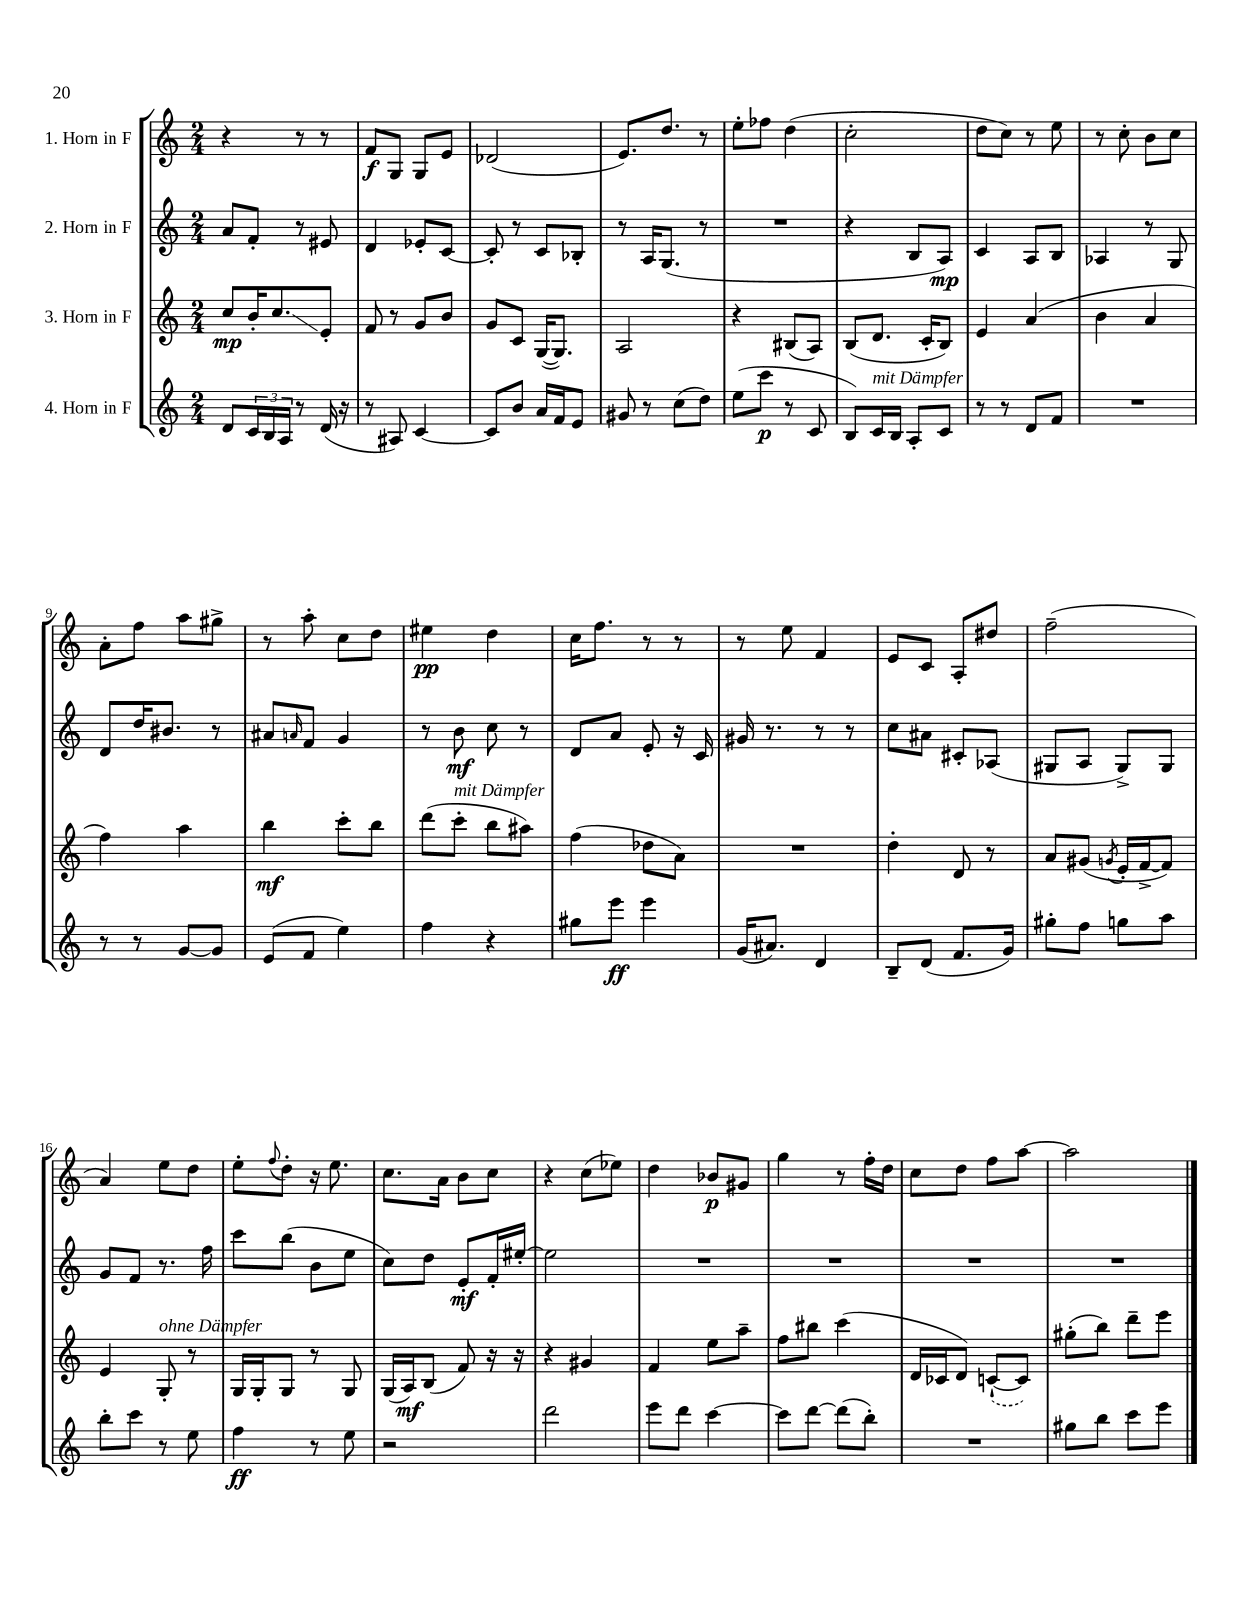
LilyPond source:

<<
\new StaffGroup <<
\new Staff = "s0" \with { instrumentName = "1. Horn in F" } {
    \clef treble \key c \major \numericTimeSignature \time 2/4
    r4 r8 r8 |
    f'8\f g8 g8 e'8 |
    des'2( |
    e'8.) d''8. r8 |
    e''8-. fes''8 d''4( |
    c''2-. |
    d''8 c''8) r8 e''8 |
    r8 c''8-. b'8 c''8 |
    a'8-. f''8 a''8 gis''8-> |
    r8 a''8-. c''8 d''8 |
    eis''4\pp d''4 |
    c''16 f''8. r8 r8 |
    r8 e''8 f'4 |
    e'8 c'8 a8-. dis''8 |
    f''2--( |
    a'4) e''8 d''8 |
    e''8-. \appoggiatura { f''8 } d''8-. r16 e''8. |
    c''8. a'16 b'8 c''8 |
    r4 c''8( ees''8) |
    d''4 bes'8\p gis'8 |
    g''4 r8 f''16-. d''16 |
    c''8 d''8 f''8 a''8~ |
    a''2 \bar "|." |
}
\new Staff = "s1" \with { instrumentName = "2. Horn in F" } {
    \clef treble \key c \major \numericTimeSignature \time 2/4
    a'8 f'8-. r8 eis'8 |
    d'4 ees'8-. c'8~ |
    c'8-. r8 c'8 bes8-. |
    r8 a16 g8.( r8 |
    R2 |
    r4 b8 a8\mp) |
    c'4 a8 b8 |
    aes4 r8 g8 |
    d'8 d''16 bis'8. r8 |
    ais'8 \grace { a'16 } f'8 g'4 |
    r8 b'8\mf c''8 r8 |
    d'8 a'8 e'8-. r16 c'16 |
    gis'16 r8. r8 r8 |
    c''8 ais'8 cis'8-. aes8( |
    gis8 a8 gis8->) gis8 |
    g'8 f'8 r8. f''16 |
    c'''8 b''8( b'8 e''8 |
    c''8) d''8 e'8-.\mf f'16-. eis''16~-. |
    eis''2 |
    R2 |
    R2 |
    R2 |
    R2 \bar "|." |
}
\new Staff = "s2" \with { instrumentName = "3. Horn in F" } {
    \clef treble \key c \major \numericTimeSignature \time 2/4
    c''8\mp b'16-. c''8.\glissando e'8-. |
    f'8 r8 g'8 b'8 |
    g'8 c'8 g16~( g8.) |
    a2 |
    r4 bis8( a8) |
    b8( d'8. c'16-. b8) |
    e'4 a'4( |
    b'4 a'4 |
    f''4) a''4 |
    b''4\mf c'''8-. b''8 |
    d'''8( c'''8-.^\markup { \italic "mit Dämpfer" } b''8 ais''8) |
    f''4( des''8 a'8) |
    R2 |
    d''4-. d'8 r8 |
    a'8 gis'8( \acciaccatura { g'8 } e'16-. f'16~-> f'8) |
    e'4 g8-.^\markup { \italic "ohne Dämpfer" } r8 |
    g16 g16-. g8 r8 g8 |
    g16( a16\mf) b8( f'8) r16 r16 |
    r4 gis'4 |
    f'4 e''8 a''8-- |
    f''8 bis''8 c'''4( |
    d'16 ces'16 d'8) \once \slurDashed c'8~-!( c'8) |
    gis''8-.( b''8) d'''8-- e'''8 \bar "|." |
}
\new Staff = "s3" \with { instrumentName = "4. Horn in F" } {
    \clef treble \key c \major \numericTimeSignature \time 2/4
    d'8 \tuplet 3/2 { c'16 b16 a16 } r8 d'16( r16 |
    r8 ais8) c'4~ |
    c'8 b'8 a'16 f'16 e'8 |
    gis'8 r8 c''8( d''8) |
    e''8( c'''8\p r8 c'8 |
    b8) c'16^\markup { \italic "mit Dämpfer" } b16 a8-. c'8 |
    r8 r8 d'8 f'8 |
    R2 |
    r8 r8 g'8~ g'8 |
    e'8( f'8 e''4) |
    f''4 r4 |
    gis''8 e'''8\ff e'''4 |
    g'16( ais'8.) d'4 |
    b8-- d'8( f'8. g'16) |
    gis''8-. f''8 g''8 a''8 |
    b''8-. c'''8 r8 e''8 |
    f''4\ff r8 e''8 |
    r2 |
    d'''2 |
    e'''8 d'''8 c'''4~ |
    c'''8 d'''8~ d'''8( b''8-.) |
    R2 |
    gis''8 b''8 c'''8 e'''8 \bar "|." |
}
>>
>>
